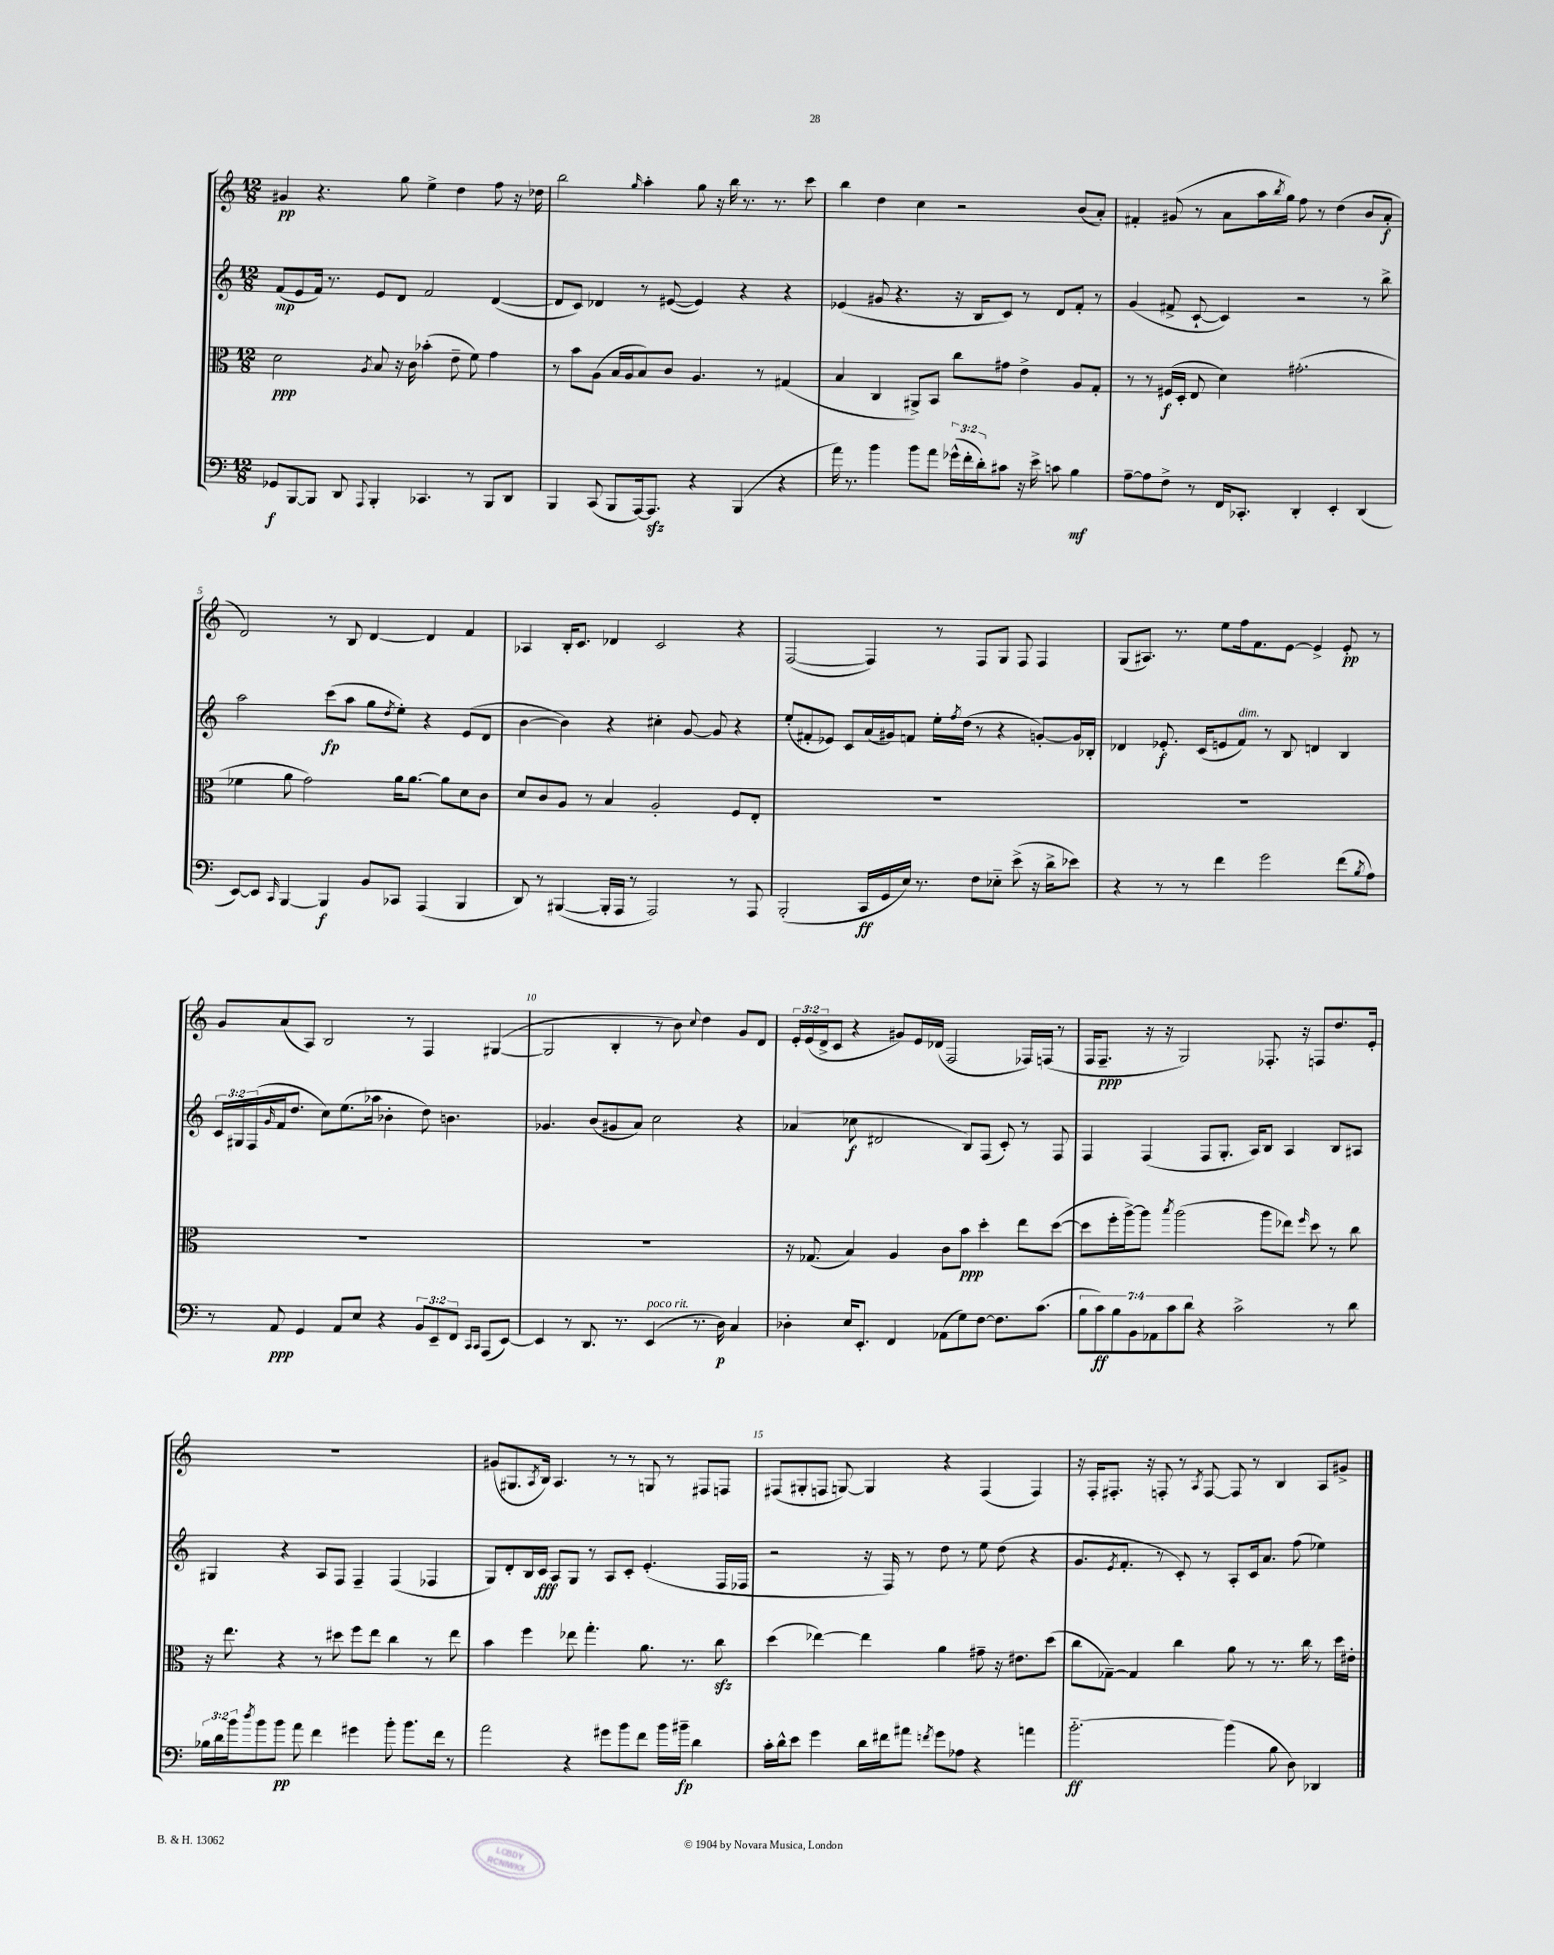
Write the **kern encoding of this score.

**kern	**kern	**kern	**kern
*staff4	*staff3	*staff2	*staff1
*clefF4	*clefC3	*clefG2	*clefG2
*k[]	*k[]	*k[]	*k[]
*M12/8	*M12/8	*M12/8	*M12/8
8GG-/L	2d\	(8f/L	4g#/
[8BBB/	.	8e/	.
8BBB/]J	.	16f/Jk)	4.r
.	.	8.r	.
8DD/	.	.	.
8qqAAA/	8qA/	.	.
4BBB'/	8B/	8e/L	.
.	16r	8d/J	8gg\
.	16c\	.	.
4.CC-/	(4b-'\	2f/	4ee^\
.	8e~\	.	4dd\
8r	8f\)	.	.
8BBB/L	4g\	([4d/	8ff\
8DD/J	.	.	16r
.	.	.	16dd-\
=	=	=	=
4BBB/	8r	8d/]L	2bb\
.	8b\L	8c/J)	.
(8CC/	(8A\J	4d-/	.
8BBB/L	16B/LL	.	.
.	16A/J	.	.
.	.	.	16qqgg/
[16AAA/k)	8B/)	8r	4aa'\
8.AAA/]J	.	.	.
.	8c/J	([8e#/	.
4r	4.A/	4e#/])	8gg\
.	.	.	16r
.	.	.	16bb\
(4BBB/	.	4r	8.r
.	8r	.	.
.	.	.	8.r
4r	(4G#/	4r	.
.	.	.	8ccc\
=	=	=	=
16a\)	4B/	(4e-/	4bb\
8.r	.	.	.
4b\	4C/	8g#/	4dd\
.	.	4.r	.
8b\L	8AA#^/L)	.	4cc\
8a\J	8BB/J	.	.
(24g-^^\LL	8cc\L	16r	2r
24f'\	.	.	.
.	.	16B/LK	.
24d'\J)	.	.	.
8c#\J	8g#\J	8c/J)	.
16r	4e^\	8r	.
16e^\	.	.	.
8c\	.	8d/L	.
4B\	8A/L	8f'/J	(8b/L
.	8G'/J	8r	8a'/J)
=	=	=	=
[8A~\L	8r	(4g/	4f#'/
8A\]	8r	.	.
8F^\J	(16F#/LL	8f#^/	(8g#/
.	16D'/JJ	.	.
8r	8E/	[8c`/	8r
16FF/LK	4d\)	4c/])	8a\L
8.CC-'/J	.	.	.
.	.	.	16aa\L
.	.	.	8qbb/
.	.	.	16gg\JJ)
4DD'/	(2.g#'\	2r	8ff\
.	.	.	8r
4EE'/	.	.	(4dd\
(4DD/	.	8r	8b/L
.	.	8bb^\	8a'/J
=	=	=	=
[8EE/L)	4f-\	2aa\	2d/)
8EE/]J	.	.	.
16qqCC/	.	.	.
[4BBB/	8a\	.	.
.	2g\)	.	.
4BBB/]	.	(8ccc\L	8r
.	.	8aa\J	8B/
8BB/L	.	8gg\L	[4d/
.	.	8qdd/	.
8CC-/J	16a\LK	8ee'\J)	.
.	[8.a\J	.	.
(4AAA/	.	4r	4d/]
.	8a\]L	.	.
4BBB/	8d\	(8e/L	4f/
.	8c\J	8d/J	.
=	=	=	=
8DD/)	8d/L	[4b\	4A-/
8r	8c/	.	.
([4BBB#/	8A/J	4b\])	16B'/LK
.	.	.	8.c/J
.	8r	.	.
16BBB#'/]LL	4B/	4r	4d-/
16AAA/JJ	.	.	.
8r	.	.	.
2AAA/)	2A'/	4cc#'\	2c/
.	.	[8g/	.
.	.	8g/]	.
8r	8F/L	4r	4r
8AAA/	8E'/J	.	.
=	=	=	=
(2BBB'/	1.r	(8ee'/L	([2F/
.	.	8f#'/	.
.	.	8e-/J)	.
.	.	8c/L	.
16CC/LL	.	(16a/L	4F/])
16GG/	.	16g#/J)	.
16E/JJ)	.	8f/J	.
8.r	.	.	.
.	.	16ee'\LL	8r
.	.	8qff/	.
.	.	(16dd\JJ	.
8F\L	.	8r	8F/L
8E-'~\J	.	4r	8G/J
(8e^\	.	.	8F/
16r	.	[8g'/L)	4F/
16d^\LK	.	.	.
8e-\J)	.	16g/]L	.
.	.	16B-'/JJ	.
=	=	=	=
4r	1.r	4d-/	(8G/L
.	.	.	8.A#/J)
8r	.	8.e-'/	.
.	.	.	8.r
8r	.	.	.
.	.	(16c/LK	.
4f\	.	8e/	8ee\L
.	.	8f/J)	16ff\k
.	.	.	8.f\
2g\	.	8r	.
.	.	8B/	[8e\J
.	.	4d/	4e^/]
(8f\L	.	4B/	8e'/
8qB/	.	.	.
8A\J)	.	.	8r
=	=	=	=
8r	1.r	24c/LL	8g/L
.	.	24G#/	.
.	.	(24F/	.
.	.	16qqg/	.
8AA/	.	16f/J	(8a/
.	.	8.dd/J	.
4GG/	.	.	8A/J)
.	.	8cc\L)	2B/
8AA/L	.	(8.ee\	.
8E/J	.	.	.
.	.	16aa-\Jk	.
4r	.	4b-'\	.
.	.	.	8r
12BB/L	.	8dd\)	4F/
12EE~/	.	.	.
.	.	4.b\	.
12FF/J	.	.	.
16qqCC/LL	.	.	.
16qqCC/JJ	.	.	.
(8AAA/L	.	.	([4G#/
[8EE/J)	.	.	.
=	=	=	=
4EE/]	1.r	4.g-/	2G#/]
8r	.	.	.
8.DD/	.	(8b/L	.
.	.	8g#/	4B'/
8.r	.	.	.
.	.	8a/J)	.
(4EE/	.	2cc\	8r
.	.	.	8b\)
.	.	.	8qqcc/
8.r	.	.	4dd\
16D\)	.	.	.
4C/	.	4r	8g/L
.	.	.	8d/J
=	=	=	=
4D-'\	16r	(4a-/	24e'/LL
.	.	.	(24e/
.	(8.G-/	.	.
.	.	.	24d^/J
.	.	.	8c/J
16E/LK	4B/)	8cc-\	4r
8.EE'/J	.	.	.
.	.	2d#/	.
4FF/	4A/	.	8g#/L)
.	.	.	16e/L
.	.	.	(16d-/JJ
(8AA-\L	8c\L	.	2F/
8G\)	8b\J	8B/L)	.
[8F\J	4dd'\	(8F/J	.
8.F\]L	.	8c'/)	.
.	8ee\L	8r	16F-/LL)
(8.c\J	.	.	(16F/JJ
.	([8dd\J	8F/	8r
=	=	=	=
14B\L	8dd\]L	4F/	16F/LK
.	.	.	8.F~/J
14c\)	.	.	.
.	16ff'\L	.	.
14B\	.	.	.
.	[16aa^\J)	.	.
14BB\	.	.	.
.	8aa\]J	(4F/	16r
14AA-\	.	.	.
.	.	.	16r
14c\	.	.	.
.	8qbb/	.	.
.	(2aa\	.	2G/)
14d\J	.	.	.
4r	.	8F/L	.
.	.	8.G'/J	.
2c^\	.	.	.
.	.	16A/LK)	.
.	8aa\L	8B/J	8.F-'/
.	8ee-\J)	4A/	.
.	.	.	16r
.	16qqff/	.	.
.	8dd\	.	8F/L
8r	8r	8B/L	8.dd/
8d\	8cc\	8A#/J	.
.	.	.	16e'/Jk
=	=	=	=
24B-\LL	16r	4G#/	1.r
24d\	.	.	.
.	8.ee\	.	.
24b\J	.	.	.
8qdd/	.	.	.
8b\	.	.	.
8b\J	4r	4r	.
8a\	.	.	.
4f\	8r	8A/L	.
.	8dd#\	8F/J	.
4g#\	8ff\L	4F~/	.
.	8ee\J	.	.
8b'\	4cc\	(4F/	.
8.b\L	.	.	.
.	8r	4F-/	.
16f\Jk	.	.	.
8r	8ee\	.	.
=	=	=	=
2a\	4b\	8G/L)	(8g#/L
.	.	8d'/	8.G#/
.	4ff\	16B/L	.
.	.	.	8qA/
.	.	16c/JJ	16B/Jk)
.	.	8A/L	4.A/
4r	8ee-\	8G/J	.
.	4.gg'\	8r	.
8g#\L	.	8A/L	8r
8b\	.	8c'/J	8r
8f\J	8.a\	(4.e'/	8G/
16b\LL	.	.	8r
16b#~\JJ	8.r	.	.
4d\	.	.	8F#/L
.	8cc\	16F/LL	8F/J
.	.	16F-/JJ	.
=	=	=	=
16c'\LL	(4dd\	2r	(8F#/L
16d^^\J	.	.	.
8e\J	.	.	8G#'/
4g\	[4ee-\)	.	8F/J
.	.	.	[8G/)
16d\LL	4ee-\]	16r	4G/]
16f#\J	.	16F/)	.
8a#\J	.	8r	.
8qf/	.	.	.
8g\L	4a\	8dd\	4r
8A-\J	.	8r	.
4r	8g#~\	8ee\	(4F/
.	16r	(8dd\	.
.	8.e#\L	.	.
4a\	.	4r	4F/)
.	(8dd\J	.	.
=	=	=	=
[2.b'~\	8cc\L	8.g/L	16r
.	.	.	16F'/LK
.	[8G-~\J)	.	8.F#'/J
.	.	8qe/	.
.	.	8.f'/J	.
.	4G-/]	.	.
.	.	.	16r
.	.	8r	8F'/
.	4cc\	8c'/)	8r
.	.	.	8qA/
.	.	8r	[8F/
(4b\]	8a\	8A'/L	8F/]
.	8r	16c/k	8r
.	.	8.a/J	.
8B\	8.r	.	4B/
8D\)	.	(8ff\	.
.	16cc\	.	.
4DD-/	8r	4ee-\)	8A/L
.	16dd\LL	.	8g#^/J
.	16e#'\JJ	.	.
==	==	==	==
*-	*-	*-	*-
